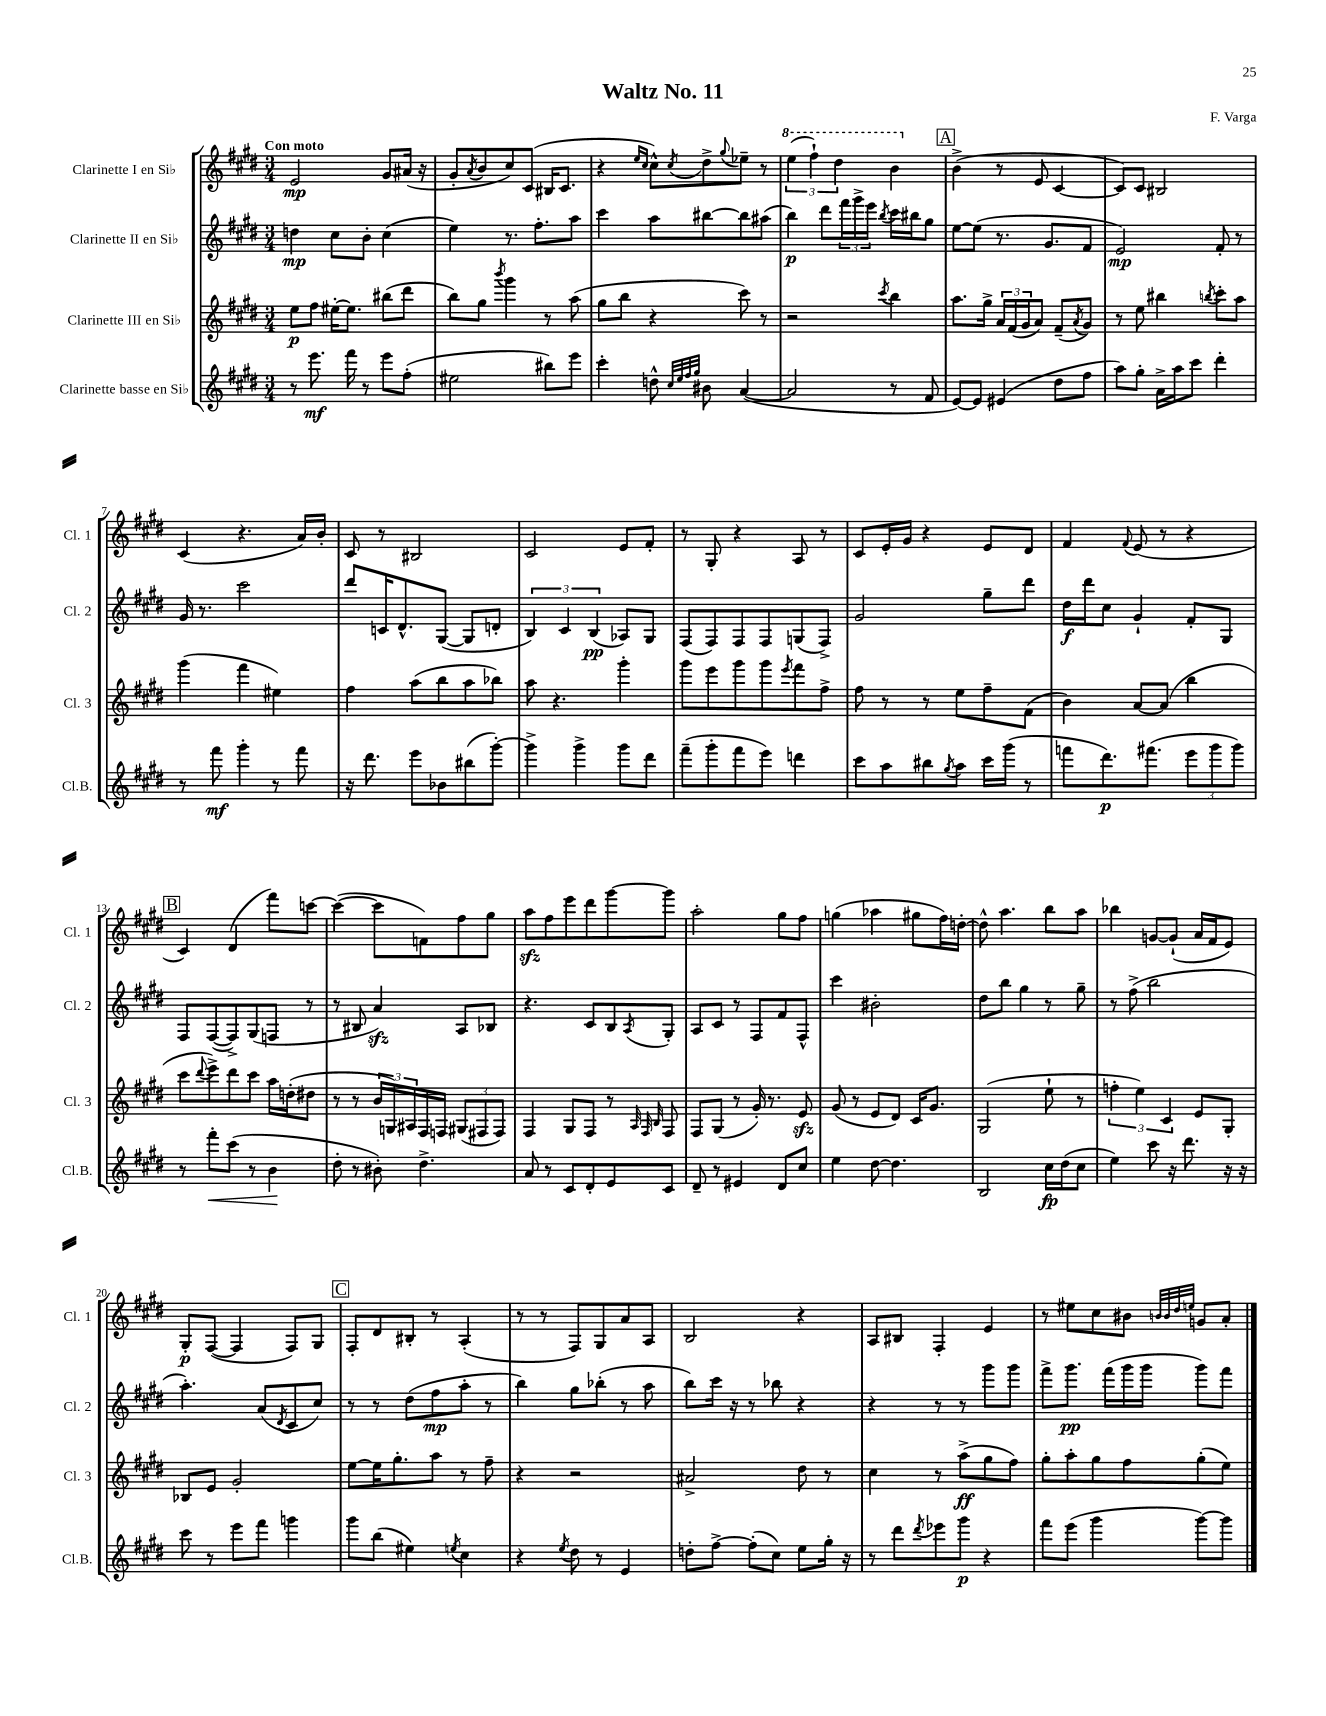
\header { title = "Waltz No. 11" composer = "F. Varga" }
<<
\new StaffGroup <<
\new Staff = "s0" \with { instrumentName = "Clarinette I en Sib" shortInstrumentName = "Cl. 1" } {
    \clef treble \key e \major \numericTimeSignature \time 3/4 \tempo "Con moto"
    e'2\mp gis'8 ais'16( r16 |
    gis'8-. \acciaccatura { a'8 } b'8 cis''8) cis'8( bis16 cis'8. |
    r4 \grace { e''16 cis''16 } cis''8-^) \acciaccatura { cis''8 } dis''8-> \appoggiatura { gis''8 } ees''8-- r8 |
    \tuplet 3/2 { \ottava #1 e'''4( fis'''4-!) dis'''4 } b''4 \ottava #0 |
    \mark \markup { \box "A" } b'4->( r8 e'8 cis'4~ |
    cis'8) cis'8 bis2 |
    cis'4( r4. a'16) b'16-. |
    cis'8 r8 bis2 |
    cis'2 e'8 fis'8-. |
    r8 gis8-. r4 a8 r8 |
    cis'8 e'16-. gis'16 r4 e'8 dis'8 |
    fis'4 \appoggiatura { fis'8 } e'8( r8 r4 |
    \mark \markup { \box "B" } cis'4) dis'4( fis'''8) c'''8~ |
    c'''4~( c'''8 f'8) fis''8 gis''8 |
    a''8\sfz fis''8 e'''8 dis'''8 gis'''8~ gis'''8 |
    a''2-. gis''8 fis''8 |
    g''4( aes''4 gis''8 fis''16) d''16~-. |
    d''8-^ a''4. b''8 a''8 |
    bes''4 g'8~ g'8-!( a'16 fis'16 e'8) |
    gis8-.\p fis8~( fis4 fis8) gis8 |
    \mark \markup { \box "C" } fis8-. dis'8 bis8-. r8 a4-.( |
    r8 r8 fis8) gis8 a'8 a8 |
    b2 r4 |
    a8 bis8 fis4-. e'4 |
    r8 eis''8 cis''8 bis'8 \grace { b'32 b'32 dis''32 e''32 } g'8 a'8-. \bar "|." |
}
\new Staff = "s1" \with { instrumentName = "Clarinette II en Sib" shortInstrumentName = "Cl. 2" } {
    \clef treble \key e \major \numericTimeSignature \time 3/4
    d''4\mp cis''8 b'8-. cis''4( |
    e''4) r8. fis''8.-. a''8 |
    cis'''4 a''8 bis''8~ bis''8 ais''8( |
    b''4\p) dis'''8 \tuplet 3/2 { fis'''16 gis'''16-> e'''16 } \acciaccatura { b''8 } cis'''16 bis''16 gis''8 |
    \mark \markup { \box "A" } e''8~ e''8( r8. gis'8. fis'8 |
    e'2\mp) fis'8-. r8 |
    gis'16 r8. cis'''2 |
    dis'''8 c'16 dis'8.-^ gis8~( gis8 d'8-. |
    \tuplet 3/2 { b4) cis'4 b4\pp( } aes8) gis8 |
    fis8( fis8) fis8 fis8 g8( fis8->) |
    gis'2 gis''8-- dis'''8 |
    dis''16\f dis'''16 cis''8 gis'4-! fis'8-. gis8 |
    \mark \markup { \box "B" } fis8 fis8~( fis8->) gis8( f8 r8 |
    r8 bis8 a'4\sfz) a8 bes8 |
    r4. cis'8 b8 \acciaccatura { a8 } gis8-. |
    a8 cis'8 r8 fis8 fis'8 fis8-^ |
    cis'''4 bis'2-. |
    dis''8 b''8 gis''4 r8 gis''8-- |
    r8 fis''8->( b''2 |
    a''4.-.) a'8( \acciaccatura { dis'8 } cis'8 cis''8) |
    \mark \markup { \box "C" } r8 r8 dis''8( fis''8\mp a''8-. r8 |
    b''4) gis''8 bes''8-.( r8 a''8 |
    b''8) cis'''16 r16 r8 bes''8 r4 |
    r4 r8 r8 gis'''8 gis'''8 |
    fis'''8-> gis'''8.\pp fis'''16( gis'''16 gis'''16 gis'''8) fis'''8 \bar "|." |
}
\new Staff = "s2" \with { instrumentName = "Clarinette III en Sib" shortInstrumentName = "Cl. 3" } {
    \clef treble \key e \major \numericTimeSignature \time 3/4
    e''8\p fis''8 eis''16~-. eis''8. bis''8( dis'''8 |
    b''8) gis''8 \acciaccatura { b'''8 } gis'''4 r8 a''8( |
    gis''8 b''8 r4 cis'''8) r8 |
    r2 \acciaccatura { cis'''8 } b''4 |
    \mark \markup { \box "A" } a''8. gis''16-> \tuplet 3/2 { a'16 fis'16( gis'16 } a'8) fis'8--( \acciaccatura { a'8 } gis'8) |
    r8 e''8 bis''4 \acciaccatura { b''8 } cis'''8-. a''8 |
    gis'''4( fis'''4 eis''4) |
    fis''4 a''8( b''8 a''8 bes''8) |
    a''8 r4. gis'''4-. |
    gis'''8 e'''8 gis'''8 gis'''8 \acciaccatura { e'''8 } fis'''8 fis''8-> |
    fis''8 r8 r8 e''8 fis''8-- fis'8( |
    b'4) a'8~ a'8( b''4 |
    \mark \markup { \box "B" } cis'''8 \appoggiatura { dis'''8 } e'''8->) dis'''8 cis'''8 a''16 d''16-.( dis''8 |
    r8 r8 \tuplet 3/2 { b'16 g16) ais16 } fis16 f16 \tuplet 3/2 { gis8( fis8 fis8) } |
    fis4 gis8 fis8 r8 \grace { a32 fis32 b32 } fis8 |
    fis8 gis8( r8 gis'16-.) r8. e'8\sfz |
    gis'8( r8 e'8 dis'8) cis'16 gis'8. |
    gis2( e''8-! r8 |
    \tuplet 3/2 { f''4-. e''4) cis'4 } e'8 gis8-. |
    bes8 e'8 gis'2-. |
    \mark \markup { \box "C" } e''8~ e''16 gis''8.-. a''8 r8 fis''8-- |
    r4 r2 |
    ais'2-> dis''8 r8 |
    cis''4 r8 a''8->\ff( gis''8 fis''8) |
    gis''8-. a''8-. gis''8 fis''8 gis''8-.( e''8) \bar "|." |
}
\new Staff = "s3" \with { instrumentName = "Clarinette basse en Sib" shortInstrumentName = "Cl.B." } {
    \clef treble \key e \major \numericTimeSignature \time 3/4
    r8 e'''8.\mf fis'''16 r8 e'''8 fis''8-.( |
    eis''2 bis''8) e'''8 |
    cis'''4-. d''8-^ \grace { cis''32 e''32 fis''32 gis''32 } bis'8 a'4~( |
    a'2 r8 fis'8 |
    \mark \markup { \box "A" } e'8~) e'8 eis'4( dis''8 fis''8 |
    a''8) gis''8-. a'16-> a''16 cis'''8 dis'''4-. |
    r8 fis'''8\mf gis'''4-. r8 fis'''8 |
    r16 dis'''8. e'''8 bes'8 bis''8( gis'''8~-.) |
    gis'''4-> gis'''4-> gis'''8 dis'''8 |
    fis'''8--( gis'''8-. fis'''8 e'''8) d'''4 |
    cis'''8 a''8 bis''8 \acciaccatura { gis''8 } a''8 cis'''16 gis'''16( r8 |
    f'''8 dis'''8.\p) fis'''8.( \tuplet 3/2 { e'''8 gis'''8 gis'''8) } |
    \mark \markup { \box "B" } r8 fis'''8-.\< cis'''8( r8 b'4\! |
    dis''8-. r8 bis'8-.) dis''4.-> |
    a'8 r8 cis'8 dis'8-. e'8 cis'8 |
    dis'8-- r8 eis'4 dis'8 cis''8 |
    e''4 dis''8~ dis''4. |
    b2 cis''16\fp dis''16( cis''8 |
    e''4) cis'''8 r16 dis'''8. r16 r16 |
    cis'''8 r8 e'''8 fis'''8 g'''4 |
    \mark \markup { \box "C" } gis'''8 b''8( eis''4) \acciaccatura { e''8 } cis''4 |
    r4 \acciaccatura { e''8 } dis''8 r8 e'4 |
    d''8-. fis''8~-> fis''8-.( cis''8) e''8 gis''16-. r16 |
    r8 dis'''8 \acciaccatura { dis'''8 } ees'''8 gis'''8\p r4 |
    fis'''8 e'''8( gis'''4 gis'''8~) gis'''8 \bar "|." |
}
>>
>>
